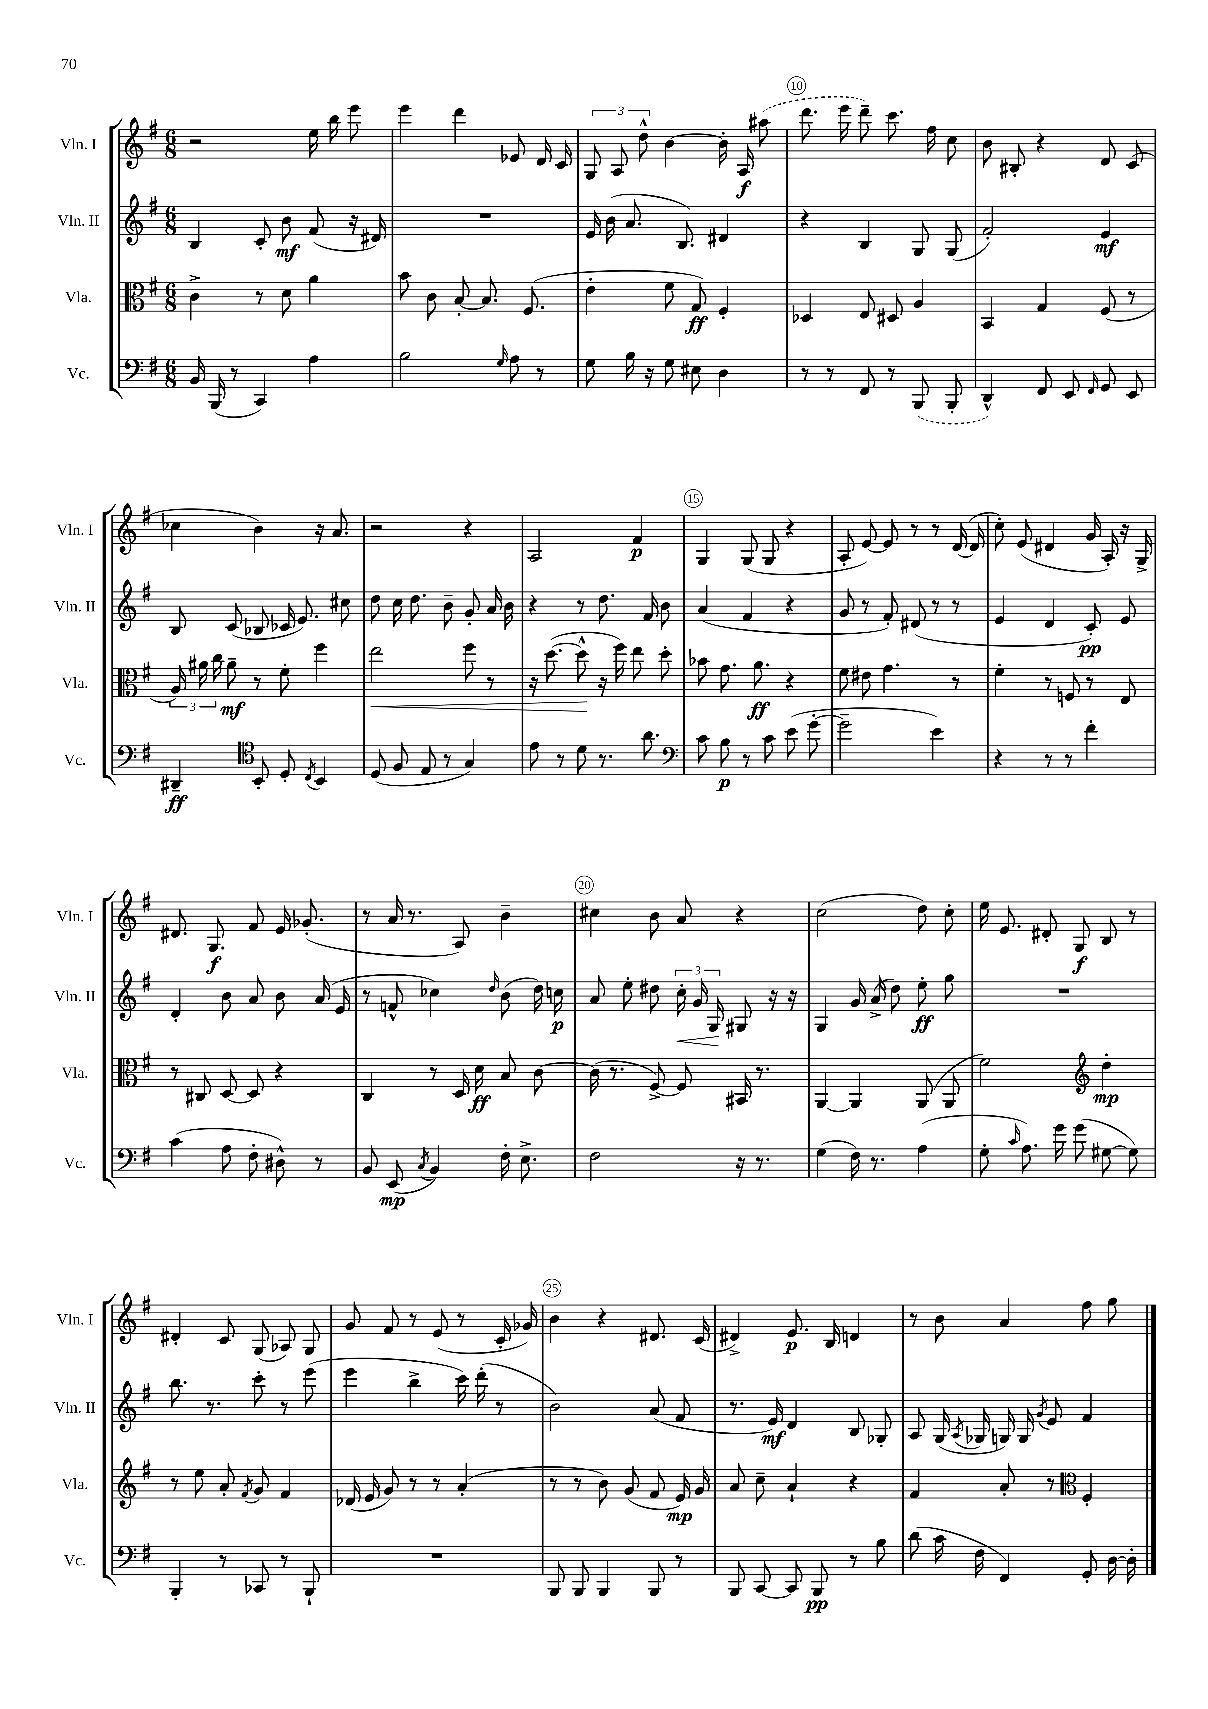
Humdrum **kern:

**kern	**kern	**kern	**kern
*staff4	*staff3	*staff2	*staff1
*clefF4	*clefC3	*clefG2	*clefG2
*k[f#]	*k[f#]	*k[f#]	*k[f#]
*M6/8	*M6/8	*M6/8	*M6/8
16BB	4c^	4B	2r
(16BBB	.	.	.
8r	.	.	.
4CC)	8r	8c'	.
.	8d	8b	.
4A	4a	(8f#	16ee
.	.	.	16bb
.	.	16r	8eee
.	.	16d#)	.
=	=	=	=
2B	8b	2.r	4eee
.	8c	.	.
.	[8B'	.	4ddd
.	8.B]	.	.
16qqG	.	.	.
8A	.	.	8e-
.	(8.F#	.	.
8r	.	.	16d
.	.	.	16c
=	=	=	=
8G	4e'	16e	12G
.	.	(16b	.
.	.	.	12A
16B	.	8.a	.
.	.	.	12dd^^
16r	.	.	.
8G	8f#	.	[4b
.	.	8.B)	.
8E#	8G)	.	.
4D	4F#'	4d#	16b']
.	.	.	16A
.	.	.	(8aa#
=	=	=	=
8r	4D-	4r	8.ddd
8r	.	.	.
.	.	.	16eee
8FF#	8E	4B	8ddd~)
8r	8D#	.	8.ccc
(8BBB	4A	8G	.
.	.	.	16ff#
8BBB'	.	(8G	8cc
=	=	=	=
4DD^^)	4BB	2f#')	8b
.	.	.	8B#'
8FF#	4G	.	4r
8EE	.	.	.
16qqFF#	.	.	.
8GG	(8F#	4e	8d
8EE	8r	.	(8c
=	=	=	=
4DD#~	24A)	8B	4cc-
.	24a#	.	.
.	24cc	.	.
.	8a#~	(8c	.
*clefC4	*	*	*
8BB'	8r	8B-	4b)
8D'	8f#'	16c-	.
.	.	8.e)	.
8qC	.	.	.
4BB	4ff#	.	16r
.	.	.	8.a
.	.	8cc#	.
=	=	=	=
(8D	2ee	8dd	2r
8F#	.	16cc	.
.	.	8.dd	.
8E	.	.	.
8r	.	8b~	.
4G)	8ff#	8g'	4r
.	8r	16a	.
.	.	16b	.
=	=	=	=
8e	16r	4r	2A
.	([8.dd	.	.
8r	.	.	.
8d	8dd^^]	8r	.
8.r	16r	8.dd	.
.	16ff#)	.	.
.	8ee	.	4f#
8.a	.	16f#	.
.	8dd'	8b	.
=	=	=	=
*clefF4	*	*	*
8c	8b-	(4a	4G
8B	8.g	.	.
8r	.	4f#	(8G
.	8.a	.	.
8c	.	.	8G
(8e	4r	4r	4r
[8g'	.	.	.
=	=	=	=
2g~]	8f#	8g	8A'
.	8e#	8r	[8e)
.	4.g	8f#')	8e]
.	.	(8d#	8r
4e)	.	8r	8r
.	8r	8r	([16d
.	.	.	16d]
=	=	=	=
4r	4f#'	4e	8cc')
.	.	.	(8e
8r	8r	4d	4d#
8r	8F	.	.
4f#'	8r	8c')	16g
.	.	.	16A')
.	8E	8e	16r
.	.	.	16G^
=	=	=	=
(4c	8r	4d'	8.d#
.	8C#	.	.
.	.	.	8.G
8A	[8D	8b	.
8F#'	8D]	8a	8f#
8D#^^)	4r	8b	16e
.	.	.	(8.g-'
8r	.	(16a	.
.	.	16e	.
=	=	=	=
8BB	4C	8r	8r
(8EE	.	8f^^	16a
.	.	.	8.r
8qC	.	.	.
4BB)	8r	4cc-)	.
.	16D	.	8A)
.	16d	.	.
.	.	16qqdd	.
16F#'	8B	(8b	4b~
8.E^	.	.	.
.	[8c	16dd)	.
.	.	16cc	.
=	=	=	=
2F#	(16c]	8a	4cc#
.	8.r	.	.
.	.	8ee'	.
.	[8F#^)	8dd#	8b
.	8F#]	24cc'	8a
.	.	24g	.
.	.	24G	.
16r	16BB#	8G#	4r
8.r	8.r	.	.
.	.	16r	.
.	.	16r	.
=	=	=	=
(4G	[4AA	4G	(2cc
16F#)	4AA]	16g	.
8.r	.	(16a^	.
.	.	8dd)	.
(4A	(8AA	8ee'	8dd)
.	8AA	8gg	8cc'
=	=	=	=
8G'	2f#)	2.r	16ee
.	.	.	8.e
16qqc	.	.	.
8.A)	.	.	.
.	.	.	8d#'
16g	.	.	.
(8g	.	.	8G
*	*clefG2	*	*
[8G#	4dd'	.	8B
8G#])	.	.	8r
=	=	=	=
4BBB'	8r	8.bb	4d#'
.	8ee	.	.
.	.	8.r	.
8r	8a'	.	8c
.	8qf#	.	.
8CC-	8g	8ccc'	(8G
8r	4f#	8r	8A-)
8BBB`	.	(8eee	8G
=	=	=	=
2.r	(16d-	4eee	8g
.	16e	.	.
.	8g)	.	8f#
.	8r	4bb^	8r
.	8r	.	(8e
.	(4a'	16ccc)	8r
.	.	(16ddd'	.
.	.	8r	16c'
.	.	.	16g-)
=	=	=	=
8BBB	8r	2b)	4b
8BBB	8r	.	.
4BBB	8b)	.	4r
.	(8g	.	.
8BBB	8f#	(8a	8.d#
8r	16e)	8f#	.
.	16g	.	(16c
=	=	=	=
8BBB	8a	8.r	4d#^)
[8CC	8cc~	.	.
.	.	16e)	.
8CC]	4a`	4d	8.e
8BBB	.	.	.
.	.	.	16B
8r	4r	8B	4d
8B	.	8G-'	.
=	=	=	=
(8d	4f#	8A	8r
16c	.	(16G	8b
.	.	8qA	.
16F#	.	16G-	.
4FF#)	8a'	16G)	4a
.	.	16G	.
.	.	8qg	.
.	8r	8e	.
*	*clefC3	*	*
8GG'	4F#'	4f#	8ff#
[16D	.	.	8gg
16D']	.	.	.
==	==	==	==
*-	*-	*-	*-
